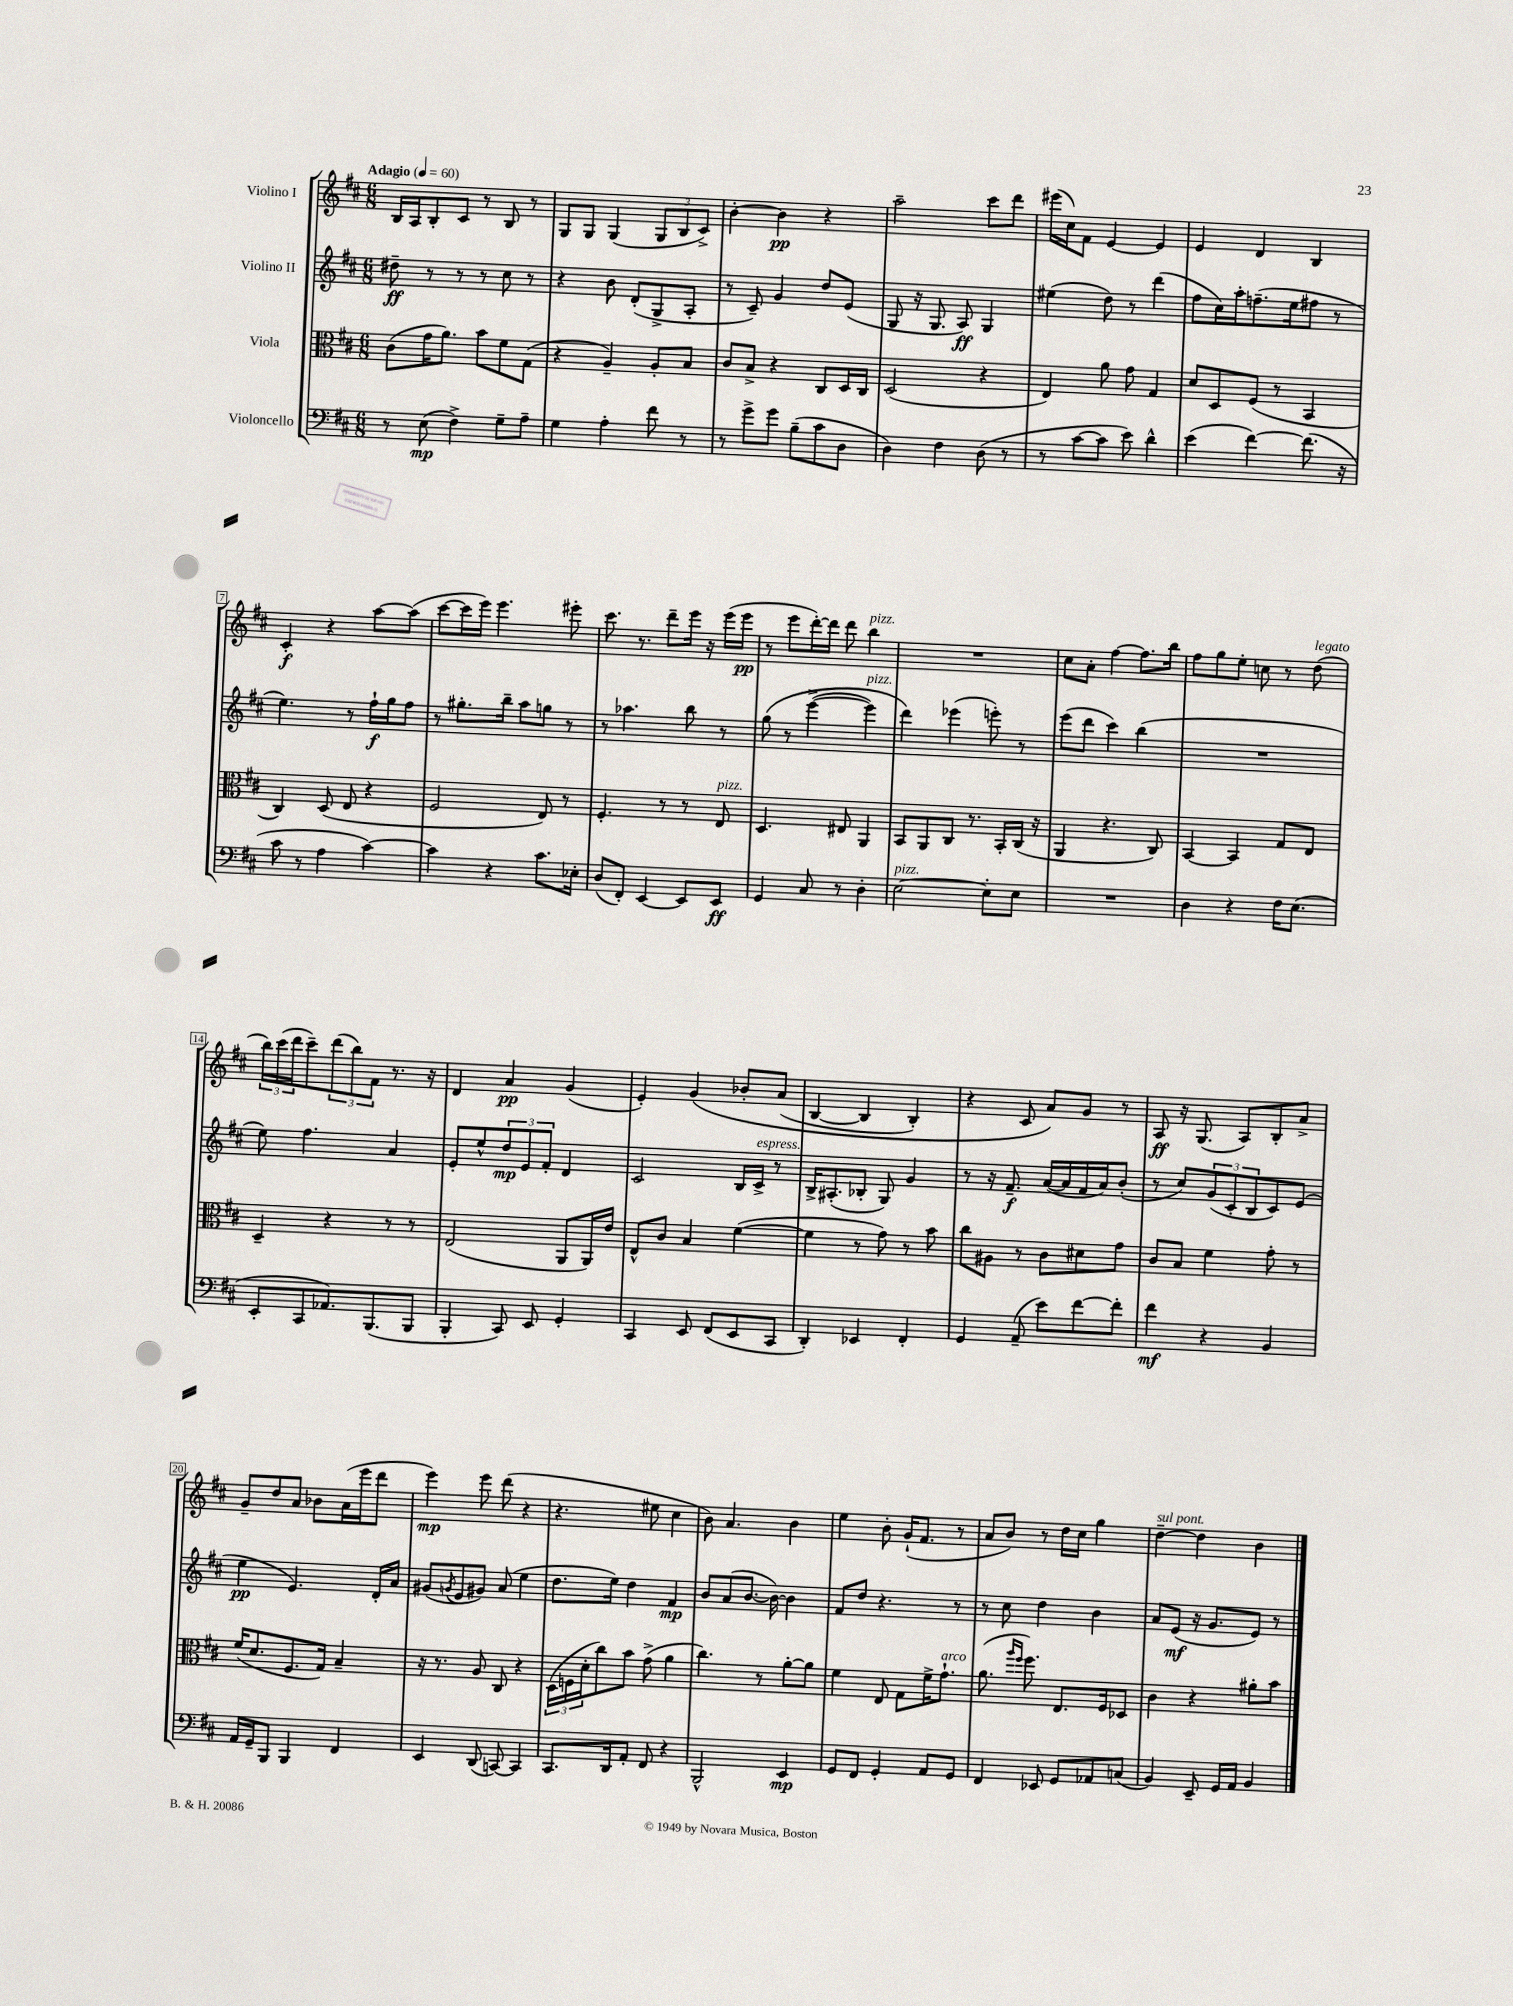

**kern	**kern	**kern	**kern
*staff4	*staff3	*staff2	*staff1
*clefF4	*clefC3	*clefG2	*clefG2
*k[f#c#]	*k[f#c#]	*k[f#c#]	*k[f#c#]
*M6/8	*M6/8	*M6/8	*M6/8
*MM60	*MM60	*MM60	*MM60
8r	(8c#\L	8dd#~\	16B/LL
.	.	.	16A/J
(8E\	16g\K	8r	8B'/
.	8.a\J)	.	.
4F#^\)	.	8r	8c#/J
.	8b\L	8r	8r
8G~\L	8f#\	8cc#\	8B/
8A~\J	(8G\J	8r	8r
=	=	=	=
4G\	4r	4r	8G/L
.	.	.	8G/J
4A'\	4A~/)	8b\	(4G/
.	.	(8d'/L	.
8f#\	8A'/L	8G^/	12G/L
.	.	.	12B/
8r	8B/J	8A'/J	.
.	.	.	12c#^/J)
=	=	=	=
8r	8c#/L	8r	[4b'\
8g^\L	8B^/J	8c#~/)	.
8g\J	4r	4g/	4b\]
(8B~\L	.	.	.
8c#\	8C#/L	8dd/L	4r
8D\J	16D/L	(8e/J	.
.	16C#/JJ	.	.
=	=	=	=
4D\)	(2D/	8G/	2aa~\
.	.	16r	.
.	.	8.G/	.
4F#\	.	.	.
.	.	8A/)	.
(8D\	4r	4G/	8ccc#\L
8r	.	.	8ddd\J
=	=	=	=
8r	4E/)	(4ee#\	(16eee#\LL
.	.	.	16cc#\J)
[8c#\L	.	.	8f#\J
8c#\]J	8a\	8dd\)	[4e/
8e\)	8g\	8r	.
4d^^\	4G/	(4ddd\	4e/]
=	=	=	=
(4e\	8d/L	8ff#\L	4e/
.	8D/	16cc#\L)	.
.	.	16aa'\J	.
[4f#\)	(8F#/J	(8.ff~\	4d/
.	8r	.	.
.	.	16ee\k	.
(8.f#\]	4BB/	8ff#\J	4B/
.	.	8r	.
16r	.	.	.
=	=	=	=
8c#\	4C#/)	4.ee\)	4c#'/
8r	.	.	.
4A\	(8D/	.	4r
.	8E/	8r	.
[4c#\)	4r	16ff#`\LL	[8aa\L
.	.	16gg\J	.
.	.	8ff#\J	(8aa\]J
=	=	=	=
4c#\]	2F#/	8r	[8ccc#\L
.	.	8.gg#'\L	16ccc#\]L
.	.	.	16eee\JJ)
4r	.	.	4.eee\
.	.	16bb~\Jk	.
.	.	8aa\L	.
8.c#\L	8E/)	8gg\J	.
.	8r	8r	8eee#'\
16E-'\Jk	.	.	.
=	=	=	=
(8D/L	4.F#'/	8r	8.ccc#\
8FF#'/J)	.	4.aa-\	.
.	.	.	8.r
[4EE/	.	.	.
.	8r	.	8ddd~\L
8EE/]L	8r	8bb\	16eee\Jk
.	.	.	16r
8EE/J	8E/	8r	(16eee\LL
.	.	.	16eee\JJ
=	=	=	=
4GG/	4.D/	&(8gg\	8r
.	.	8r	8eee\L
8C#/	.	([4eee^\	[16ddd'\L)
.	.	.	16ddd\]JJ
8r	8E#/	.	8ddd\
4D'\	4AA/	4eee\])	4bb\
=	=	=	=
[2E\	8BB/L	4ddd\&)	2.r
.	8AA/	.	.
.	8C#/J	(4eee-\	.
.	8.r	.	.
8E'\]L	.	8eee'\)	.
.	16BB'/LL	.	.
8E\J	(16C#/JJ	8r	.
.	16r	.	.
=	=	=	=
2.r	4AA/	(8eee\L	8cc#\L
.	.	8ddd\J	8a'\J
.	4.r	4ccc#\)	[4ff#\
.	.	(4bb\	8.ff#\]L
.	8C#/)	.	.
.	.	.	16bb\Jk
=	=	=	=
4D\	[4BB/	2.r	8ff#\L
.	.	.	8gg\
4r	4BB/]	.	8ee'\J
.	.	.	8cc\
16F#\LK	8G/L	.	8r
(8.E\J	.	.	.
.	8E/J	.	(8dd\
=	=	=	=
8EE'/L	4D~/	8ee\)	24bb\LL)
.	.	.	(24ccc#\
.	.	.	24ddd\J
8CC#/	.	4.ff#\	8ccc#~\)
8.AA-/)	4r	.	(12ddd\
.	.	.	12bb\)
.	.	.	12f#\J
(8.BBB/	.	.	.
.	8r	4a/	8.r
8BBB/J	8r	.	.
.	.	.	16r
=	=	=	=
4BBB'/	(2E/	8e'/L	4d/
.	.	8ee^^/	.
8CC#/)	.	12dd/	4a/
.	.	12e/	.
8EE/	.	.	.
.	.	12f#'/J	.
4GG'/	8AA/L	4d/	(4g/
.	16AA/L)	.	.
.	16e/JJ	.	.
=	=	=	=
4CC#/	8E^^/L	2c#/	4e'/)
.	8c#/J	.	.
8EE/	4B/	.	&(4g/
(8FF#/L	.	.	.
8EE/	([4f#\	16B/LL	8b-'/L
.	.	16c#^/JJ	.
8CC#/J	.	8r	(8a/J
=	=	=	=
4DD'/)	4f#\]	16B^/LK	[4B/
.	.	(8.A#'/	.
4EE-/	8r	8B-'/J	4B/]
.	8g\)	8G/)	.
4FF#'/	8r	4g/	4B'/)
.	8b\	.	.
=	=	=	=
4GG/	8cc#\L	8r	4r
.	8A#\J	16r	.
.	.	8.f#~/	.
(8AA~/	8r	.	8c#/
8e\L)	8c#\L	([16a/LL	8a/L&)
.	.	16a/]	.
[8f#\	8d#\	16f#/	8g/J
.	.	16a/J)	.
8f#'\]J	8g\J	(8b'/J	8r
=	=	=	=
4f#\	8c#/L	8r	8A/
.	8B/J	8cc#/L)	16r
.	.	.	(8.G/
4r	4f#\	(12g/	.
.	.	12c#'/	.
.	.	.	8A/L)
.	.	12B/	.
4BB/	8g'\	8c#/)	8B'/
.	8r	(8e/J	8a^/J
=	=	=	=
16AA/LL	(16f#/LK	4ee\	8g~/L
16GG~/J	8.d/	.	.
8BBB/J	.	.	8dd/
4BBB/	8.F#/	4.e/)	8a/J
.	.	.	8b-\L
.	16G/Jk)	.	.
4FF#/	4B~/	.	(16a\L
.	.	.	16eee\J
.	.	16d'/LL	8ddd\J
.	.	16a/JJ	.
=	=	=	=
4EE/	16r	(8g#/L	4eee\)
.	8.r	.	.
.	.	8qg/	.
.	.	8e/	.
(8DD/	8A/	8g#/J)	8eee\
[8CC/)	8C#/	(8a/	(8ddd\
4CC/]	4r	4ee\	4r
=	=	=	=
8.CC#/L	(24D\LL	8.dd\L	4.r
.	24F\	.	.
.	24d'\J	.	.
.	8cc#\)	.	.
16DD/k	.	16ee\Jk)	.
8AA'/J	8b\J	4dd\	.
8FF#/	(8g^\	.	8ee#\
4r	4a\	4f#/	4cc#\
=	=	=	=
2BBB^^/	4.cc#\)	8b/L	8b\)
.	.	(8a/	4.a/
.	.	[8.b/J	.
.	8r	.	.
.	.	16b\_)	.
4EE/	[8a'\L	4b\]	4b\
.	8a\]J	.	.
=	=	=	=
8GG/L	4f#\	8f#/L	4ee\
8FF#/J	.	8dd/J	.
4GG'/	8E/	4.r	8b'\
.	8G\L	.	(16g`/LK
.	.	.	8.f#/J
8AA/L	16f#^\K	.	.
.	8.g`\J	.	.
8GG/J	.	8r	8r
=	=	=	=
4FF#/	(8.a\	8r	8a/L
.	.	8cc#\	8b/J)
.	16qqaa/LL	.	.
.	16qqff#/JJ	.	.
.	8.ff#\)	.	.
8EE-/	.	4dd\	8r
8GG/L	8.E/L	.	16dd\LL
.	.	.	16cc#\JJ
8AA-/	.	4b\	4gg\
.	16F#/k	.	.
(8C/J	8D-/J	.	.
=	=	=	=
4BB/)	4c#\	8a/L	[4dd~\
.	.	(8e/J	.
8EE~/	4r	16r	4dd\]
.	.	8.g/L	.
16GG/LL	.	.	.
16AA/JJ	.	.	.
4BB/	8a#'\L	8e/J)	4b\
.	8b\J	8r	.
==	==	==	==
*-	*-	*-	*-
